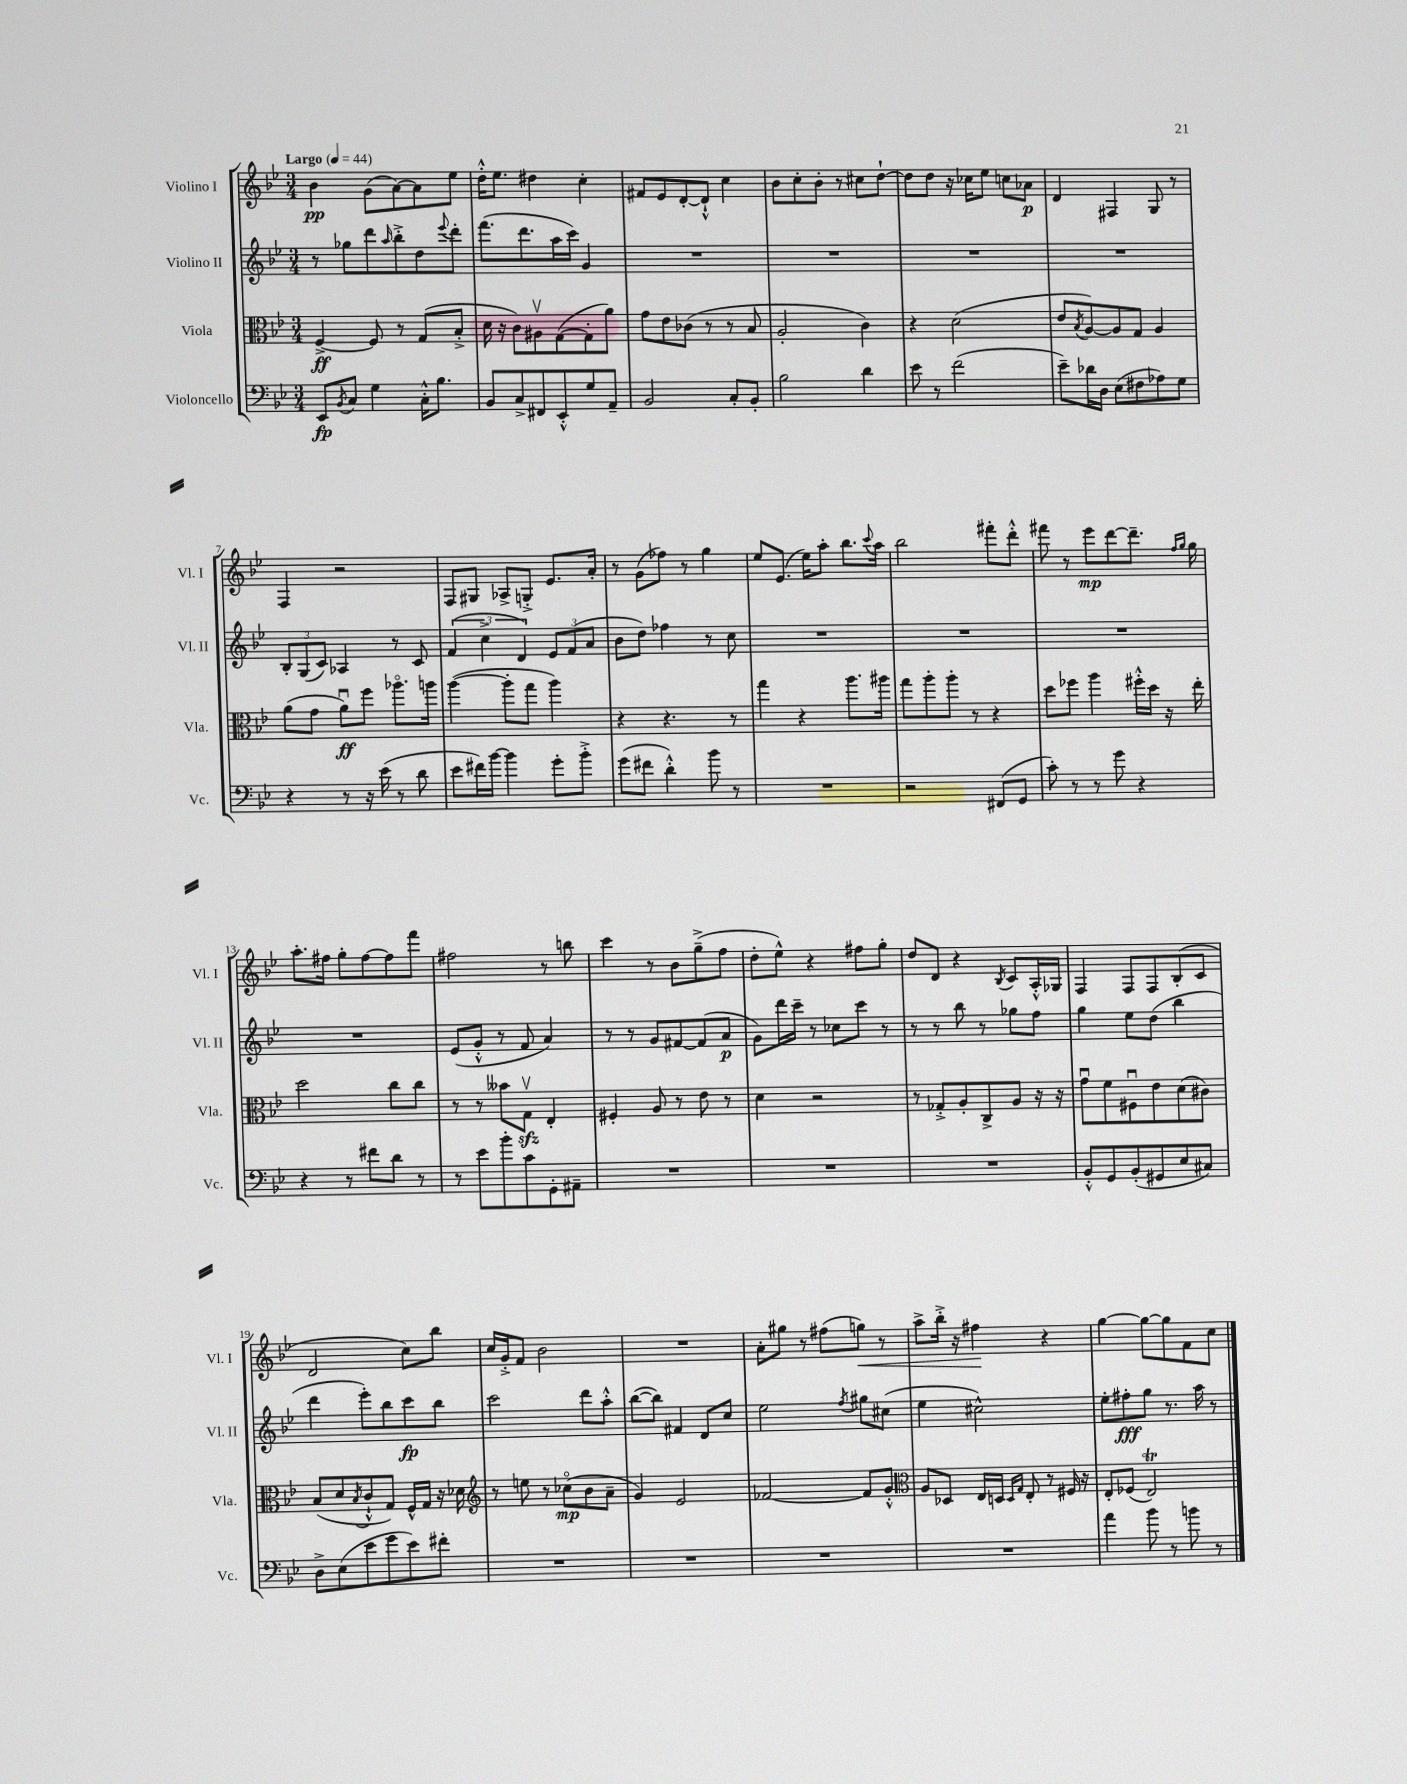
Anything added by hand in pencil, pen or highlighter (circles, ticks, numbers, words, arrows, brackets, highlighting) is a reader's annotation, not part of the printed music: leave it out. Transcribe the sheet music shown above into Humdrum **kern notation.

**kern	**dynam	**kern	**dynam	**kern	**dynam	**kern	**dynam
*part4	*part4	*part3	*part3	*part2	*part2	*part1	*part1
*staff4	*staff4	*staff3	*staff3	*staff2	*staff2	*staff1	*staff1
*I"Violoncello	*	*I"Viola	*	*I"Violino II	*	*I"Violino I	*
*I'Vc.	*	*I'Vla.	*	*I'Vl. II	*	*I'Vl. I	*
*clefF4	*	*clefC3	*	*clefG2	*	*clefG2	*
*k[b-e-]	*	*k[b-e-]	*	*k[b-e-]	*	*k[b-e-]	*
*M3/4	*	*M3/4	*	*M3/4	*	*M3/4	*
*MM44	*	*MM44	*	*MM44	*	*MM44	*
=1	=1	=1	=1	=1	=1	=1	=1
!	!	!	!	!	!	!LO:TX:a:B:t=Largo	!
8EE-/L	fp	[4F^/	ff	8r	.	4b-\	pp
8qBB-/	.	.	.	.	.	.	.
8C/J	.	.	.	8gg-X\L	.	.	.
4G\	.	8F/]	.	8ddd\	.	(8g\L	.
.	.	.	.	16qqaa/	.	.	.
.	.	8r	.	8bb-'^\	.	[8a\)	.
16C'^^\KL	.	(8G/L	.	8dd\	.	8a\]	.
8.B-\J	.	.	.	.	.	.	.
.	.	.	.	8qqeee-/	.	.	.
.	.	8B-'^/J	.	8ddd'\J	.	8ee-\J	.
=2	=2	=2	=2	=2	=2	=2	=2
8BB-/L	.	16d\	.	(8.fff\L	.	16dd'^^\KL	.
.	.	16r	.	.	.	8.ee-\J	.
8C^/	.	8c\L)	.	.	.	.	.
.	.	.	.	8.ddd\	.	.	.
8FF#X/	.	8A#Xv\	.	.	.	4dd#X\	.
8EE-'^^/	.	([8G\	.	16aa\L	.	.	.
.	.	.	.	16ccc\JJ)	.	.	.
8G/	.	8G'\]	.	4g/	.	4cc'\	.
8AA~/J	.	8a\J)	.	.	.	.	.
=3	=3	=3	=3	=3	=3	=3	=3
2BB-/	.	8g\L	.	2.r	.	8f#X/L	.
.	.	8e-\	.	.	.	8e-/	.
.	.	(8c-X\J	.	.	.	[8d'/	.
.	.	8r	.	.	.	8d`^^/J]	.
8C'/L	.	8r	.	.	.	4cc\	.
8BB-'/J	.	8B-/	.	.	.	.	.
=4	=4	=4	=4	=4	=4	=4	=4
2B-\	.	2A'/	.	2.r	.	8b-\L	.
.	.	.	.	.	.	8cc'\	.
.	.	.	.	.	.	8b-'\J	.
.	.	.	.	.	.	8r	.
4d\	.	4c\)	.	.	.	8cc#X\L	.
.	.	.	.	.	.	[8dd`\J	.
=5	=5	=5	=5	=5	=5	=5	=5
8e-\	.	4r	.	2.r	.	8dd\L]	.
8r	.	.	.	.	.	8dd\J	.
(2f\	.	(2d\	.	.	.	16r	.
.	.	.	.	.	.	16cc-X\KL	.
.	.	.	.	.	.	8ee-\J	.
.	.	.	.	.	.	8ccn\L	.
.	.	.	.	.	.	8a-X\J	p
=6	=6	=6	=6	=6	=6	=6	=6
8e-~\L)	.	8e-/L	.	2.r	.	4d/	.
.	.	8qB-/	.	.	.	.	.
16d-X\L	.	[8A/)	.	.	.	.	.
16D\JJ	.	.	.	.	.	.	.
(8E-\L	.	8A/]	.	.	.	4F#X/	.
8F#X\	.	8G/J	.	.	.	.	.
8A-X\)	.	4A/	.	.	.	8G/	.
8G\J	.	.	.	.	.	8r	.
!!LO:LB:g=z
=7	=7	=7	=7	=7	=7	=7	=7
4r	.	(8a\L	.	12B-'/L	.	4F/	.
.	.	.	.	(12G/	.	.	.
.	.	8g\J	.	.	.	.	.
.	.	.	.	12c/J)	.	.	.
8r	.	8au\L)	ff	4A-X/	.	2r	.
16r	.	8ff\J	.	.	.	.	.
(16e-\	.	.	.	.	.	.	.
8r	.	8.aa-X\L	.	8r	.	.	.
8d\	.	.	.	8c/	.	.	.
.	.	16aan\Jk	.	.	.	.	.
=8	=8	=8	=8	=8	=8	=8	=8
8e-\L	.	([4aa\	.	(6f/	.	8F/L	.
16f#X\L)	.	.	.	.	.	8G#X/J	.
.	.	.	.	6cc^\	.	.	.
[16b-\JJ	.	.	.	.	.	.	.
4b-\]	.	8aa'\L]	.	.	.	8A-X^/L	.
.	.	.	.	6d/)	.	.	.
.	.	8gg\J	.	.	.	8Gn'^/J	.
8g'\L	.	4aa\)	.	12e-/L	.	8.e-/L	.
.	.	.	.	(12f/	.	.	.
8b-'^\J	.	.	.	.	.	.	.
.	.	.	.	12a/J	.	.	.
.	.	.	.	.	.	16a'/Jk	.
=9	=9	=9	=9	=9	=9	=9	=9
(8g\L	.	4r	.	8b-\L	.	8r	.
8f#X\J	.	.	.	8dd\J)	.	(8g\L	.
4d'^^\)	.	4.r	.	4ff-X\	.	8ff-X\J)	.
.	.	.	.	.	.	8r	.
8b-\	.	.	.	8r	.	4gg\	.
8r	.	8r	.	8cc\	.	.	.
=10	=10	=10	=10	=10	=10	=10	=10
2.r	.	4gg\	.	2.r	.	8ee-/L	.
.	.	.	.	.	.	(8.e-/J	.
.	.	4r	.	.	.	.	.
.	.	.	.	.	.	16ee-\KL)	.
.	.	.	.	.	.	8aa'\J	.
.	.	8.aa\L	.	.	.	8.bb-\L	.
.	.	.	.	.	.	8qqccc/	.
.	.	16aa#X\Jk	.	.	.	16aa\Jk	.
=11	=11	=11	=11	=11	=11	=11	=11
2r	.	8gg\L	.	2.r	.	2bb-\	.
.	.	8aa'\	.	.	.	.	.
.	.	8aa'\J	.	.	.	.	.
.	.	8r	.	.	.	.	.
(8FF#X/L	.	4r	.	.	.	8fff#X'\L	.
8GG/J	.	.	.	.	.	8ddd'^^\J	.
=12	=12	=12	=12	=12	=12	=12	=12
8c'\)	.	8dd\L	.	2.r	.	8fff#X\	.
8r	.	8ff-X\J	.	.	.	8r	.
8r	.	4aa\	.	.	.	8eee-\L	mp
8g\	.	.	.	.	.	[8ddd\	.
4r	.	16ff#X'^^\LL	.	.	.	8.ddd~\J]	.
.	.	16dd\JJ	.	.	.	.	.
.	.	16r	.	.	.	.	.
.	.	.	.	.	.	16qqff/LL	.
.	.	.	.	.	.	16qqgg/JJ	.
.	.	16ee-'\	.	.	.	16gg\	.
!!LO:LB:g=z
=13	=13	=13	=13	=13	=13	=13	=13
4r	.	2dd\	.	2.r	.	8.aa'\L	.
.	.	.	.	.	.	16ff#X\Jk	.
8r	.	.	.	.	.	8gg'\L	.
8f#X\L	.	.	.	.	.	[8ff#\	.
8d\J	.	8cc\L	.	.	.	8ff#\]	.
8r	.	8cc\J	.	.	.	8fff\J	.
=14	=14	=14	=14	=14	=14	=14	=14
8r	.	8r	.	(8e-/L	.	2ff#X\	.
8e-\L	.	8r	.	8g'^^/J	.	.	.
8b-'\	.	8b--X\L	.	8r	.	.	.
8c\	.	8Gzzv\J	.	8f/	.	.	.
8GG'\	.	4E-'/	.	4a/)	.	8r	.
8AA#X~\J	.	.	.	.	.	8bbn\	.
=15	=15	=15	=15	=15	=15	=15	=15
2.r	.	4F#X'/	.	8r	.	4ccc\	.
.	.	.	.	8r	.	.	.
.	.	8A/	.	8g/L	.	8r	.
.	.	8r	.	[8f#X/	.	8b-\L	.
.	.	8e-\	.	(8f#/]	.	(8gg~^\	.
.	.	8r	.	8a/J	p	8ff\J	.
=16	=16	=16	=16	=16	=16	=16	=16
2.r	.	4d\	.	8g\L)	.	8dd'\L	.
.	.	.	.	16ddd\L	.	8ee-^^\J)	.
.	.	.	.	16ccc~\JJ	.	.	.
.	.	2r	.	8r	.	4r	.
.	.	.	.	8cc-X\L	.	.	.
.	.	.	.	8ccc\J	.	8ff#X\L	.
.	.	.	.	8r	.	8gg'\J	.
=17	=17	=17	=17	=17	=17	=17	=17
2.r	.	8r	.	8r	.	8dd/L	.
.	.	8G-X'^/L	.	8r	.	8d/J	.
.	.	8A'/	.	8bb-\	.	4r	.
.	.	8C^/	.	8r	.	.	.
.	.	.	.	.	.	8qB-/	.
.	.	8A/J	.	8gg-X\L	.	8c/L	.
.	.	16r	.	8ff\J	.	16A'^^/L	.
.	.	16r	.	.	.	16G-X/JJ	.
=18	=18	=18	=18	=18	=18	=18	=18
8BB-'^^/L	.	8gu\L	.	4gg\	.	4F/	.
8GG/	.	8f\	.	.	.	.	.
(8BB-'/	.	8F#Xu\	.	8ee-\L	.	8F/L	.
8GG#X/	.	8e-\	.	(8dd\J	.	8F/	.
8E-/	.	(8d\	.	4bb-\	.	(8B-'/	.
8C#X/J)	.	8c#X\J)	.	.	.	8c/J	.
!!LO:LB:g=z
=19	=19	=19	=19	=19	=19	=19	=19
8D^\L	.	(8B-/L	.	4ddd\	.	2d/	.
(8E-\	.	8d/	.	.	.	.	.
.	.	8qB-/	.	.	.	.	.
8e-\	.	8c`^^/	.	8eee-'\L)	.	.	.
8g\	.	8G/J)	.	8bb-\	.	.	.
8e-\)	.	16F^^/LL	.	8ccc\	fp	8cc\L)	.
.	.	16G/JJ	.	.	.	.	.
8f#X'\J	.	16r	.	8bb-\J	.	8bb-\J	.
.	.	16d-X\	.	.	.	.	.
=20	=20	=20	=20	=20	=20	=20	=20
*	*	*clefG2	*	*	*	*	*
2.r	.	8r	.	2ccc\	.	16cc/LL	.
.	.	.	.	.	.	16g'^/J	.
.	.	8een\	.	.	.	8f/J	.
.	.	8r	.	.	.	2b-\	.
.	.	(8cc-X\L	mp	.	.	.	.
.	.	8b-\	.	8ddd\L	.	.	.
.	.	8a~\J	.	8aa'^^\J	.	.	.
=21	=21	=21	=21	=21	=21	=21	=21
2.r	.	4g/)	.	([8bb-\L	.	2.r	.
.	.	.	.	8bb-\J])	.	.	.
.	.	2e-/	.	4f#X/	.	.	.
.	.	.	.	8d/L	.	.	.
.	.	.	.	8cc/J	.	.	.
=22	=22	=22	=22	=22	=22	=22	=22
2.r	.	[2f-X/	.	2ee-\	.	8a'\L	.
.	.	.	.	.	.	8gg#X\J	.
.	.	.	.	.	.	8r	.
.	.	.	.	.	.	(8ff#X\L	.
.	.	.	.	8qff/	.	.	.
!	!	!	!	!	!	!	!LO:HP:b
.	.	8f-/L]	.	8gg#X\L	.	8ggn\J)	<
.	.	8g'^^/J	.	(8cc#X\J	.	8r	.
=23	=23	=23	=23	=23	=23	=23	=23
*	*	*clefC3	*	*	*	*	*
2.r	.	8A/L	.	4ee-\	.	8aa^\L	.
.	.	8D-X/J	.	.	.	16bb-'^\Jk	.
.	.	.	.	.	.	16r	.
.	.	16E-/LL	.	2cc#X^^\)	.	4ff#X\	.
.	.	16Dn/JJ	.	.	.	.	.
.	.	16qqD/LL	.	.	.	.	.
.	.	16qqG/JJ	.	.	.	.	.
.	.	8E-'/	.	.	.	.	.
.	.	8r	.	.	.	4r	[
.	.	16F#X/	.	.	.	.	.
.	.	16r	.	.	.	.	.
=24	=24	=24	=24	=24	=24	=24	=24
4a\	.	8E-'/L	.	8ee-'\L	.	[4gg\	.
.	.	(8F-X/J	.	8ff#X'\	fff	.	.
8b-\	.	2E-T/)	.	8gg\J	.	8gg\L_	.
8r	.	.	.	8.r	.	8gg\]	.
8bn\	.	.	.	.	.	8f\	.
.	.	.	.	16aa\	.	.	.
8r	.	.	.	8r	.	8cc\J	.
==	==	==	==	==	==	==	==
*-	*-	*-	*-	*-	*-	*-	*-
